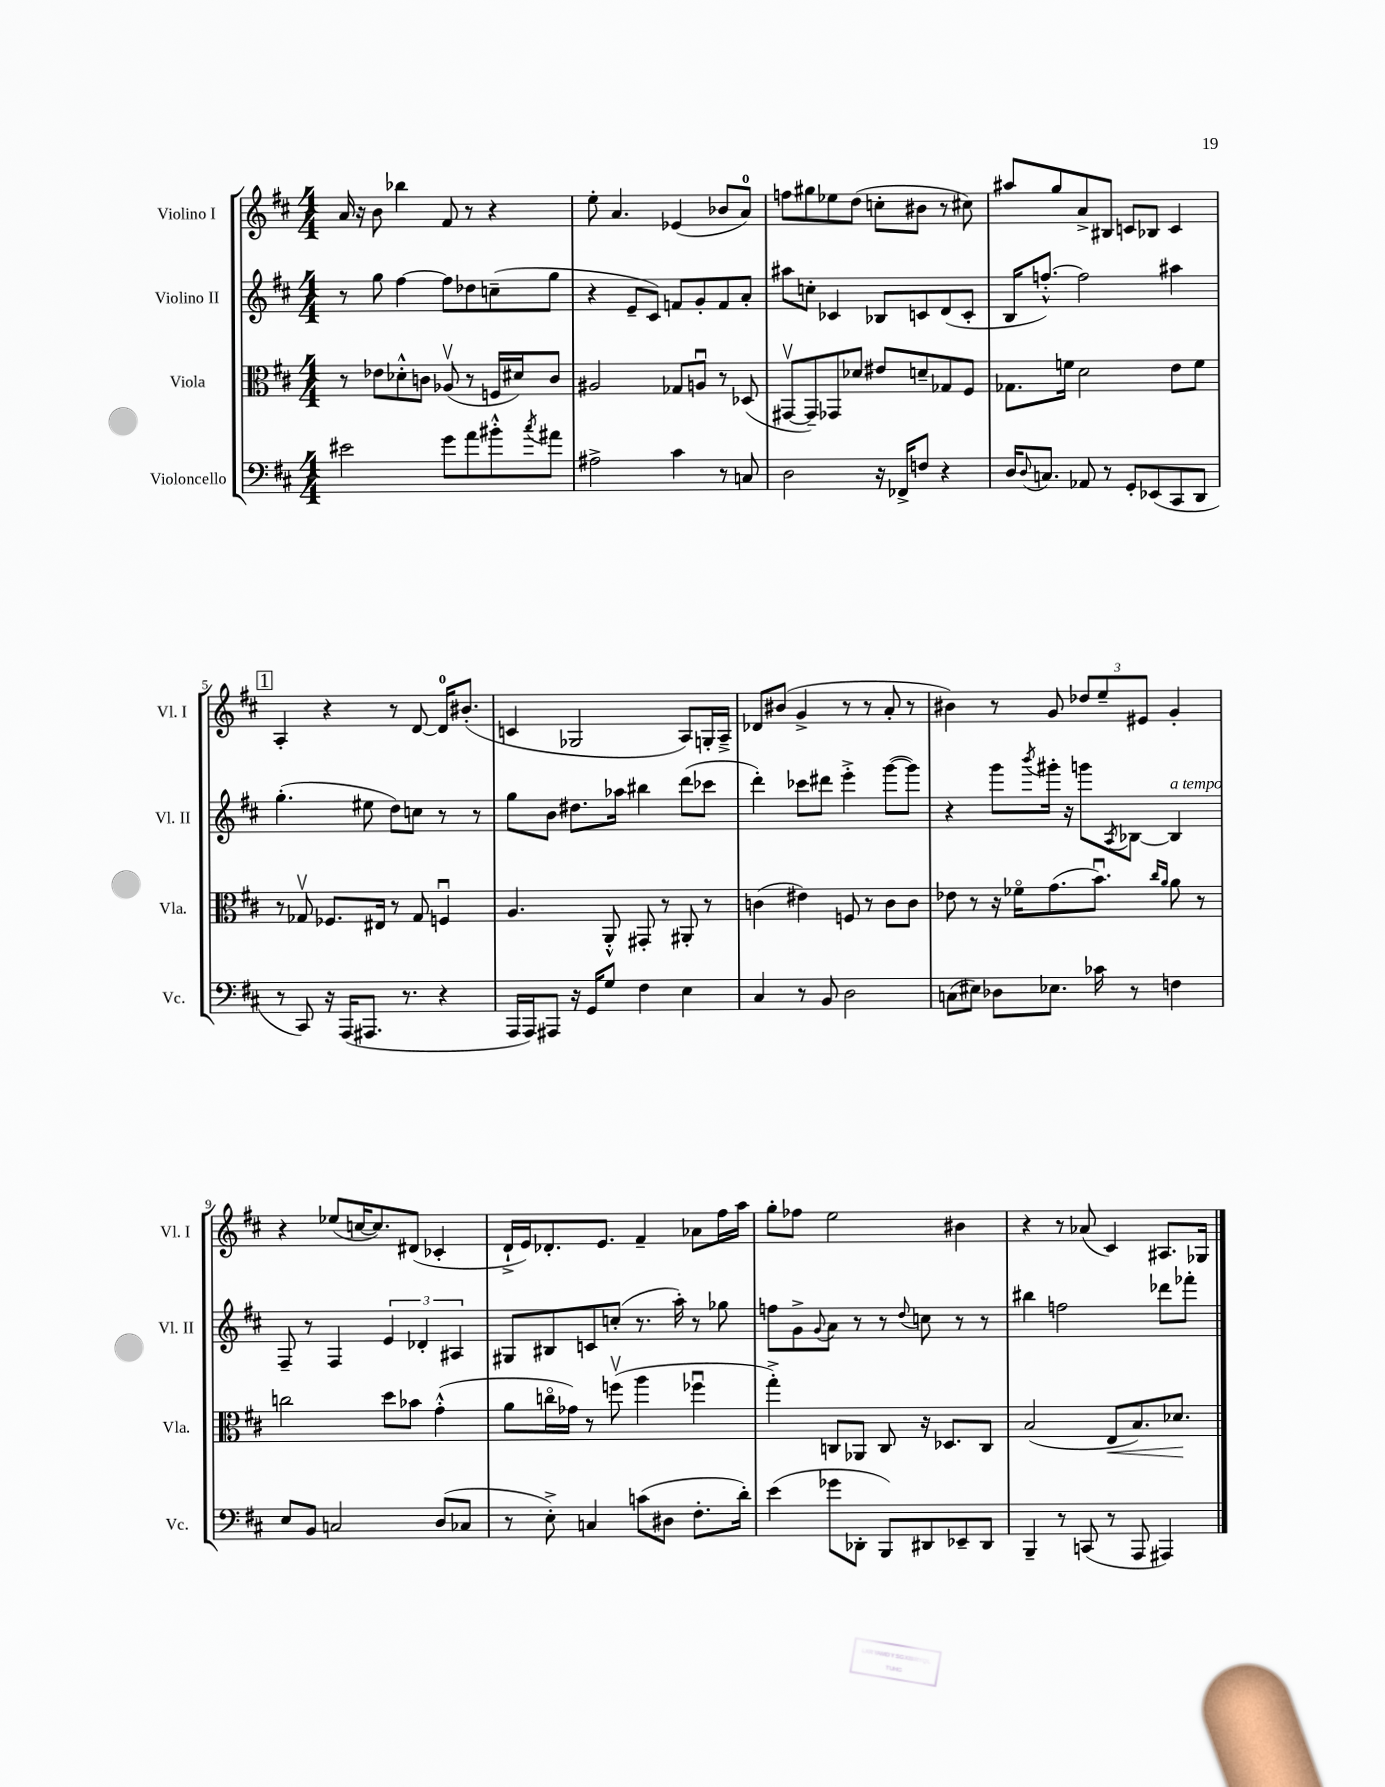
<<
\new StaffGroup <<
\new Staff = "s0" \with { instrumentName = "Violino I" shortInstrumentName = "Vl. I" } {
    \clef treble \key d \major \numericTimeSignature \time 4/4
    a'16 r16 b'8 bes''4 fis'8 r8 r4 |
    e''8-. a'4. ees'4( bes'8 a'8-0) |
    f''8 gis''8 ees''8 d''8( c''8-. bis'8 r8 cis''8) |
    ais''8 g''8 a'8-> bis8 c'8 bes8 c'4 |
    \mark \markup { \box "1" } a4-. r4 r8 d'8~ d'16-0 bis'8.-.( |
    c'4 ges2 a8) g16-. a16---> |
    des'8 bis'8( g'4-> r8 r8 a'8-. r8 |
    bis'4) r8 g'8 \tuplet 3/2 { des''8 e''8-- eis'8 } g'4-. |
    r4 ees''8( c''16~ c''8.) dis'8( ces'4-. |
    d'16-!-> e'16) des'8.-. e'8. fis'4-- aes'8 fis''16 a''16 |
    g''8-. fes''8 e''2 bis'4 |
    r4 r8 aes'8( cis'4) ais8. ges16 \bar "|." |
}
\new Staff = "s1" \with { instrumentName = "Violino II" shortInstrumentName = "Vl. II" } {
    \clef treble \key d \major \numericTimeSignature \time 4/4
    r8 g''8 fis''4~ fis''8 des''8 c''8--( g''8 |
    r4 e'8-- cis'8) f'8 g'8-. f'8 a'8-. |
    ais''8 c''8-. ces'4 bes8 c'8 d'8( c'8-. |
    b16 f''8.~-.-^) f''2 ais''4 |
    \mark \markup { \box "1" } g''4.-.( eis''8 d''8) c''8 r8 r8 |
    g''8 b'8 dis''8. aes''16 bis''4 d'''8( ces'''8 |
    d'''4-.) ces'''8 dis'''8 e'''4-.-> g'''8~( g'''8) |
    r4 g'''8 \acciaccatura { b'''8 } gis'''16-. r16 g'''8 \acciaccatura { a8 } bes8~ bes4^\markup { \italic "a tempo" } |
    fis8-- r8 fis4 \tuplet 3/2 { e'4 des'4-. ais4 } |
    gis8 bis8 c'8 c''8-.( r8. a''16-.) r8 ges''8 |
    f''8 g'8-> \appoggiatura { g'8 } a'8 r8 r8 \appoggiatura { d''8 } c''8 r8 r8 |
    bis''4 f''2 des'''8 fes'''8-. \bar "|." |
}
\new Staff = "s2" \with { instrumentName = "Viola" shortInstrumentName = "Vla." } {
    \clef alto \key d \major \numericTimeSignature \time 4/4
    r8 ees'8 des'8-.-^ c'8 aes8\upbow( r8 f16 dis'16) c'8 |
    ais2 ges8 a8\downbow r8 des8( |
    gis,8~\upbow gis,8--) ges,8 des'8 eis'8 d'8-- ges8 fis8 |
    ges8. f'16 d'2 e'8 f'8 |
    \mark \markup { \box "1" } r8 ges8\upbow fes8. eis16 r8 ges8 f4\downbow |
    a4. a,8-.-^ gis,8-. r8 ais,8-. r8 |
    c'4( eis'4) f8 r8 c'8 c'8 |
    ees'8 r8 r16 fes'16\flageolet g'8.( b'8.\downbow) \grace { cis''16 a'16 } a'8 r8 |
    c''2 d''8 bes'8 g'4-.-^( |
    a'8 c''16\flageolet ges'16) r8 f''8\upbow( a''4 fes''4\downbow |
    g''4-.->) c8 aes,8 c8 r16 des8. c8 |
    b2( e8\< b8.) des'8.\! \bar "|." |
}
\new Staff = "s3" \with { instrumentName = "Violoncello" shortInstrumentName = "Vc." } {
    \clef bass \key d \major \numericTimeSignature \time 4/4
    eis'2 g'8 a'8 bis'8-.-^ \acciaccatura { cis''8 } ais'8 |
    ais2-> cis'4 r8 c8 |
    d2 r16 fes,16-> f8 r4 |
    d16 \appoggiatura { d8 } c8. aes,8 r8 g,8-. ees,8( cis,8 d,8 |
    \mark \markup { \box "1" } r8 cis,8) r16 a,,16( ais,,8. r8. r4 |
    a,,16 a,,16) ais,,8 r16 g,16 g8 fis4 e4 |
    cis4 r8 b,8 d2 |
    c8( eis8) des8 ees8. ces'16 r8 f4 |
    e8 b,8 c2 d8( ces8 |
    r8 e8-.->) c4 c'8( dis8 fis8.-. d'16-.) |
    e'4( ges'8 des,8-. b,,8) dis,8 ees,8-- dis,8 |
    b,,4-- r8 c,8( r8 a,,8 ais,,4) \bar "|." |
}
>>
>>
